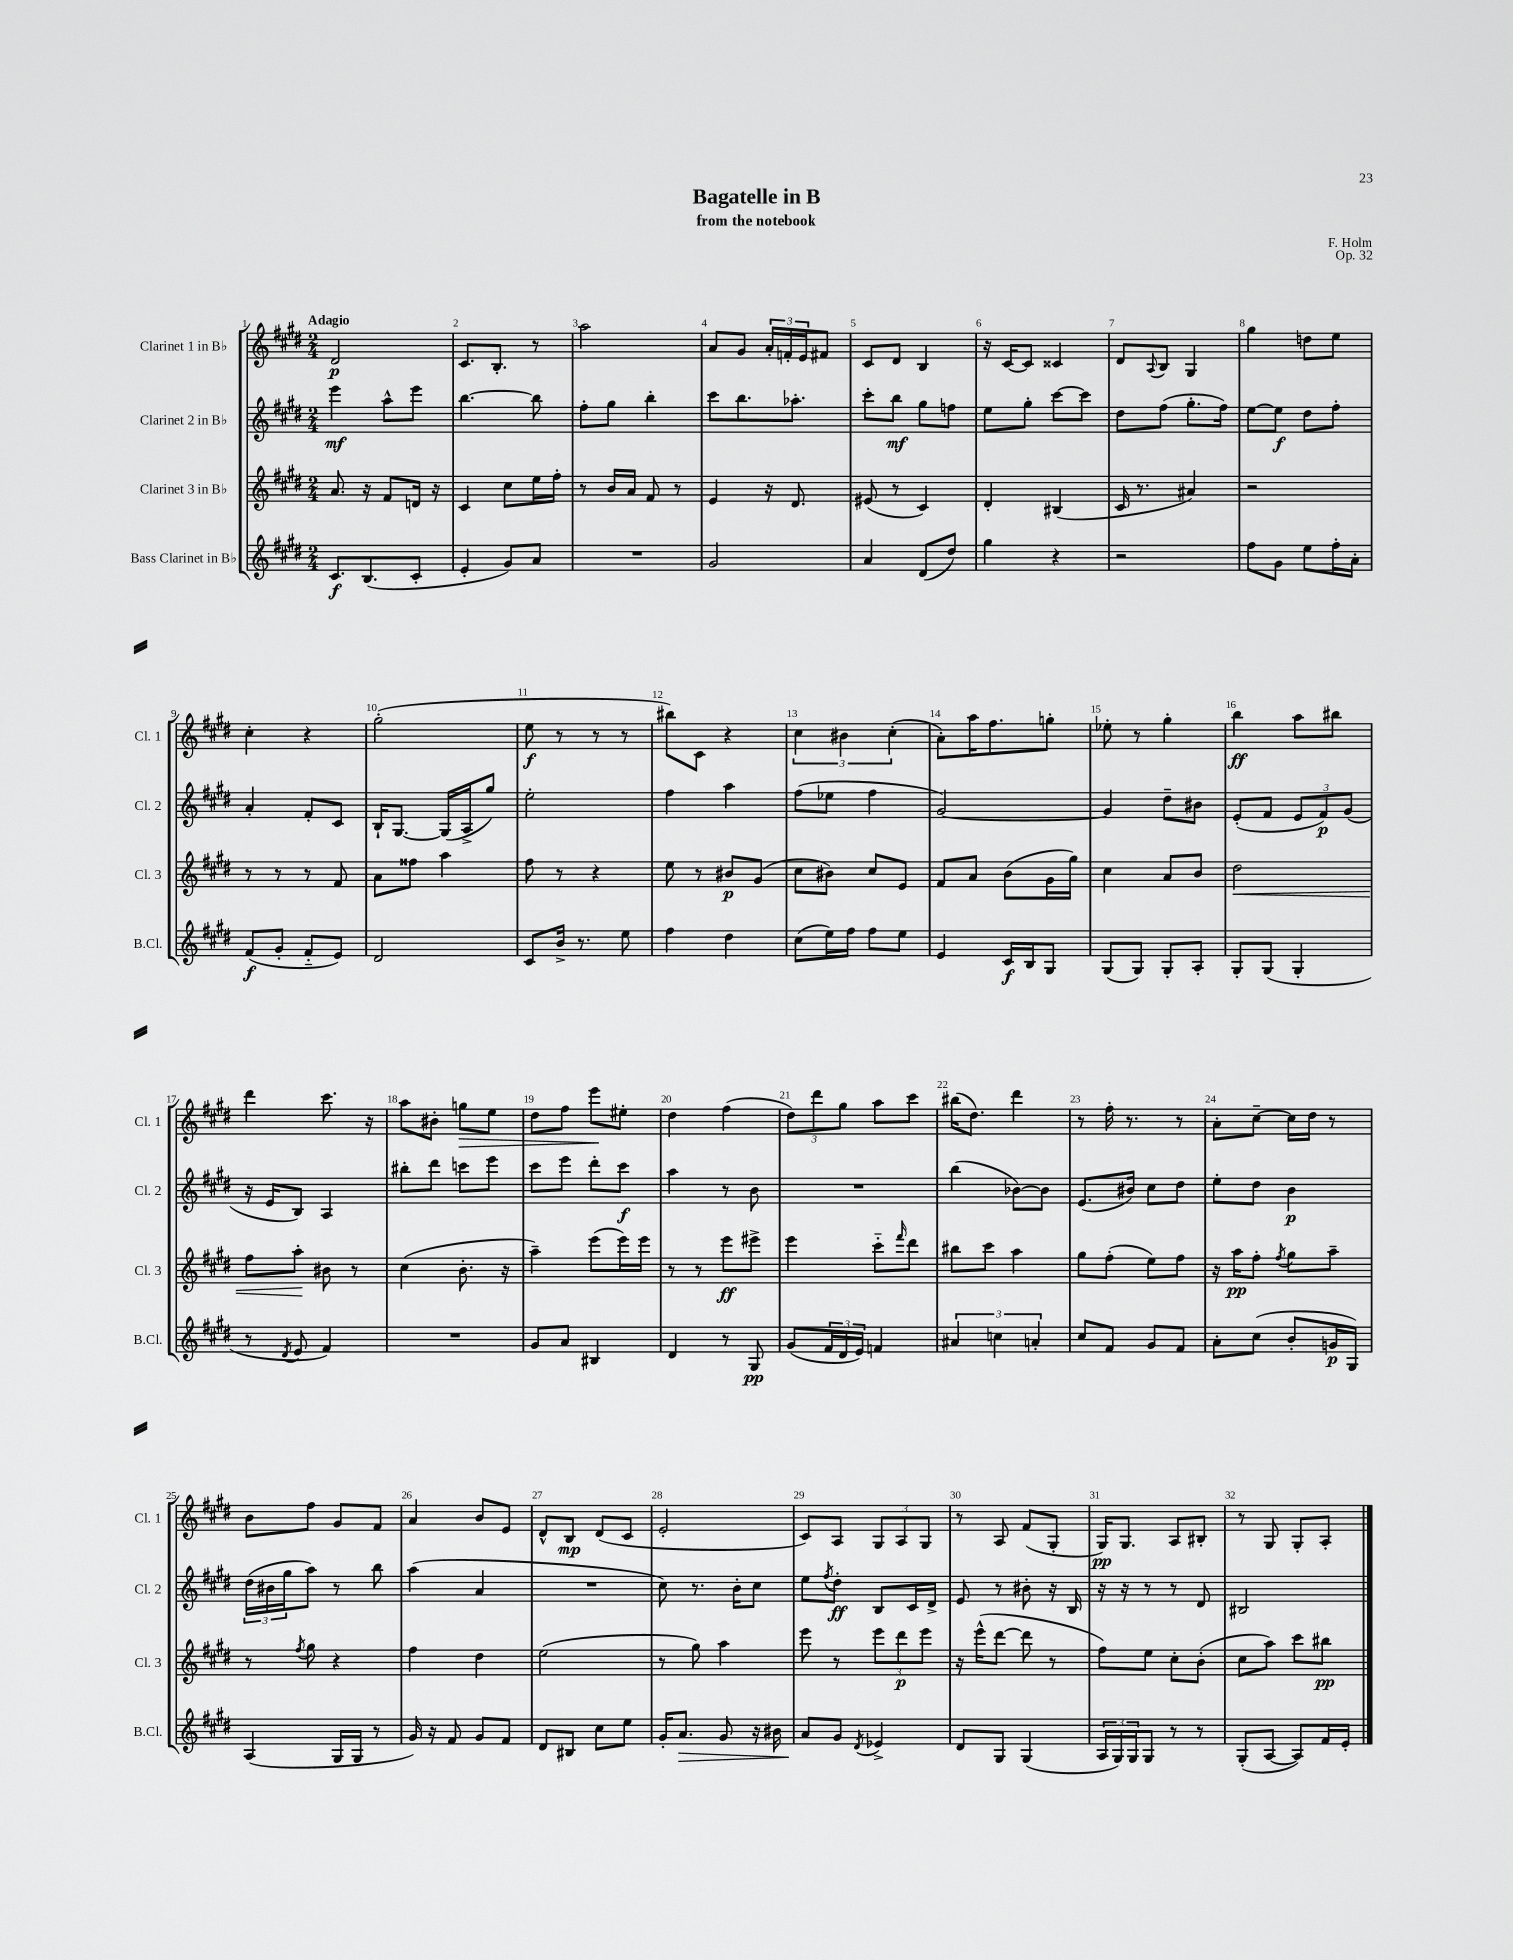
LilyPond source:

\header { title = "Bagatelle in B" composer = "F. Holm" subtitle = "from the notebook" opus = "Op. 32" }
<<
\new StaffGroup <<
\new Staff = "s0" \with { instrumentName = "Clarinet 1 in Bb" shortInstrumentName = "Cl. 1" } {
    \clef treble \key e \major \numericTimeSignature \time 2/4 \tempo "Adagio"
    dis'2\p |
    cis'8. b8.-. r8 |
    a''2 |
    a'8 gis'8 \tuplet 3/2 { a'16-. f'16-. e'16 } fis'8 |
    cis'8 dis'8 b4 |
    r16 cis'16~ cis'8 cisis'4 |
    dis'8 \appoggiatura { a8 } b8 gis4 |
    gis''4 d''8 e''8 |
    cis''4-. r4 |
    gis''2-.( |
    e''8\f r8 r8 r8 |
    bis''8) cis'8 r4 |
    \tuplet 3/2 { cis''4 bis'4 cis''4-.( } |
    a'8-.) a''16 fis''8. g''8-. |
    ees''8-. r8 gis''4-. |
    b''4\ff a''8 bis''8 |
    dis'''4 cis'''8. r16 |
    a''8 bis'8-. g''8\> e''8 |
    dis''8 fis''8 e'''8\! eis''8-. |
    dis''4 fis''4( |
    \tuplet 3/2 { dis''8) dis'''8 gis''8 } a''8 cis'''8 |
    bis''16( dis''8.) dis'''4 |
    r8 fis''16-. r8. r8 |
    a'8-. cis''8~-- cis''16 dis''16 r8 |
    b'8 fis''8 gis'8 fis'8 |
    a'4 b'8 e'8 |
    dis'8-^ b8\mp dis'8( cis'8 |
    e'2-. |
    cis'8) a8 \tuplet 3/2 { gis8 a8 gis8 } |
    r8 a8 fis'8( gis8-. |
    gis16\pp) gis8. a8 bis8-. |
    r8 gis8 gis8-. a8-. \bar "|." |
}
\new Staff = "s1" \with { instrumentName = "Clarinet 2 in Bb" shortInstrumentName = "Cl. 2" } {
    \clef treble \key e \major \numericTimeSignature \time 2/4
    e'''4\mf a''8-^ e'''8 |
    b''4.~ b''8 |
    fis''8-. gis''8 b''4-. |
    cis'''8 b''8. aes''8.-. |
    cis'''8-. b''8\mf gis''8 f''8 |
    e''8 gis''8-. cis'''8~ cis'''8 |
    dis''8 fis''8( gis''8.-. fis''16) |
    e''8~ e''8\f dis''8 fis''8-. |
    a'4-. fis'8-. cis'8 |
    b16-! gis8.~ gis16( a16-> gis''8) |
    e''2-. |
    fis''4 a''4 |
    fis''8( ees''8 fis''4 |
    gis'2~) |
    gis'4 dis''8-- bis'8 |
    e'8-.( fis'8 \tuplet 3/2 { e'8 fis'8\p) gis'8( } |
    r16 e'16 b8) a4 |
    bis''8-. dis'''8 c'''8 e'''8 |
    cis'''8 e'''8 dis'''8-. cis'''8\f |
    a''4 r8 b'8 |
    R2 |
    b''4( bes'8~) bes'8 |
    e'8.( bis'16) cis''8 dis''8 |
    e''8-. dis''8 b'4\p |
    \tuplet 3/2 { dis''16( bis'16 gis''16 } a''8) r8 b''8 |
    a''4( a'4 |
    R2 |
    cis''8) r8. b'16-. cis''8 |
    e''8 \acciaccatura { fis''8 } dis''8-.\ff b8 cis'16 dis'16-> |
    e'8 r8 bis'8-. r16 b16 |
    r16 r16 r8 r8 dis'8 |
    bis2 \bar "|." |
}
\new Staff = "s2" \with { instrumentName = "Clarinet 3 in Bb" shortInstrumentName = "Cl. 3" } {
    \clef treble \key e \major \numericTimeSignature \time 2/4
    a'8. r16 fis'8 d'16 r16 |
    cis'4 cis''8 e''16 fis''16-. |
    r8 b'16 a'16 fis'8 r8 |
    e'4 r16 dis'8. |
    eis'8( r8 cis'4) |
    dis'4-. bis4( |
    cis'16 r8. ais'4) |
    r2 |
    r8 r8 r8 fis'8 |
    a'8 fisis''8 a''4 |
    fis''8 r8 r4 |
    e''8 r8 bis'8\p gis'8( |
    cis''8 bis'8) cis''8 e'8 |
    fis'8 a'8 b'8( gis'16 gis''16) |
    cis''4 a'8 b'8 |
    dis''2\< |
    fis''8 a''8-.\! bis'8 r8 |
    cis''4( b'8.-. r16 |
    a''4--) e'''8( e'''16) e'''16 |
    r8 r8 e'''8\ff eis'''8-> |
    e'''4 cis'''8-_ \grace { fis'''16 } dis'''8 |
    bis''8 cis'''8 a''4 |
    gis''8 fis''8-.( e''8) fis''8 |
    r16 a''16\pp fis''8-. \acciaccatura { fis''8 } gis''8 a''8-- |
    r8 \acciaccatura { fis''8 } gis''8 r4 |
    fis''4 dis''4 |
    e''2( |
    r8 gis''8) a''4 |
    e'''8 r8 \tuplet 3/2 { e'''8 dis'''8\p e'''8 } |
    r16 e'''16-^( dis'''8~ dis'''8 r8 |
    fis''8) e''8 cis''8-. b'8-.( |
    cis''8 a''8) cis'''8 bis''8\pp \bar "|." |
}
\new Staff = "s3" \with { instrumentName = "Bass Clarinet in Bb" shortInstrumentName = "B.Cl." } {
    \clef treble \key e \major \numericTimeSignature \time 2/4
    cis'8.\f b8.( cis'8-. |
    e'4-. gis'8) a'8 |
    R2 |
    gis'2 |
    a'4 dis'8( dis''8) |
    gis''4 r4 |
    r2 |
    fis''8 gis'8 e''8 fis''16-. a'16-. |
    fis'8\f( gis'8-. fis'8-_ e'8) |
    dis'2 |
    cis'8 b'16-> r8. e''8 |
    fis''4 dis''4 |
    cis''8( e''16) fis''16 fis''8 e''8 |
    e'4 cis'16\f b16 gis8 |
    gis8( gis8) gis8-. a8-. |
    gis8-. gis8( gis4-. |
    r8 \acciaccatura { dis'8 } e'8 fis'4) |
    R2 |
    gis'8 a'8 bis4 |
    dis'4 r8 gis8\pp |
    gis'8( \tuplet 3/2 { fis'16 dis'16 e'16) } f'4 |
    \tuplet 3/2 { ais'4 c''4 a'4-. } |
    cis''8 fis'8 gis'8 fis'8 |
    a'8-. cis''8( b'8-. g'16\p gis16) |
    a4( gis16 gis16 r8 |
    gis'16) r16 fis'8 gis'8 fis'8 |
    dis'8 bis8 cis''8 e''8 |
    gis'16-. a'8.\> gis'8 r16 bis'16 |
    a'8\! gis'8 \acciaccatura { dis'8 } ees'4-> |
    dis'8 gis8 gis4( |
    \tuplet 3/2 { a16 gis16) gis16 } gis8 r8 r8 |
    gis8-.( a8~ a8) fis'16 e'16-. \bar "|." |
}
>>
>>
\layout { \context { \Score \override BarNumber.break-visibility = ##(#f #t #t) barNumberVisibility = #all-bar-numbers-visible } }
